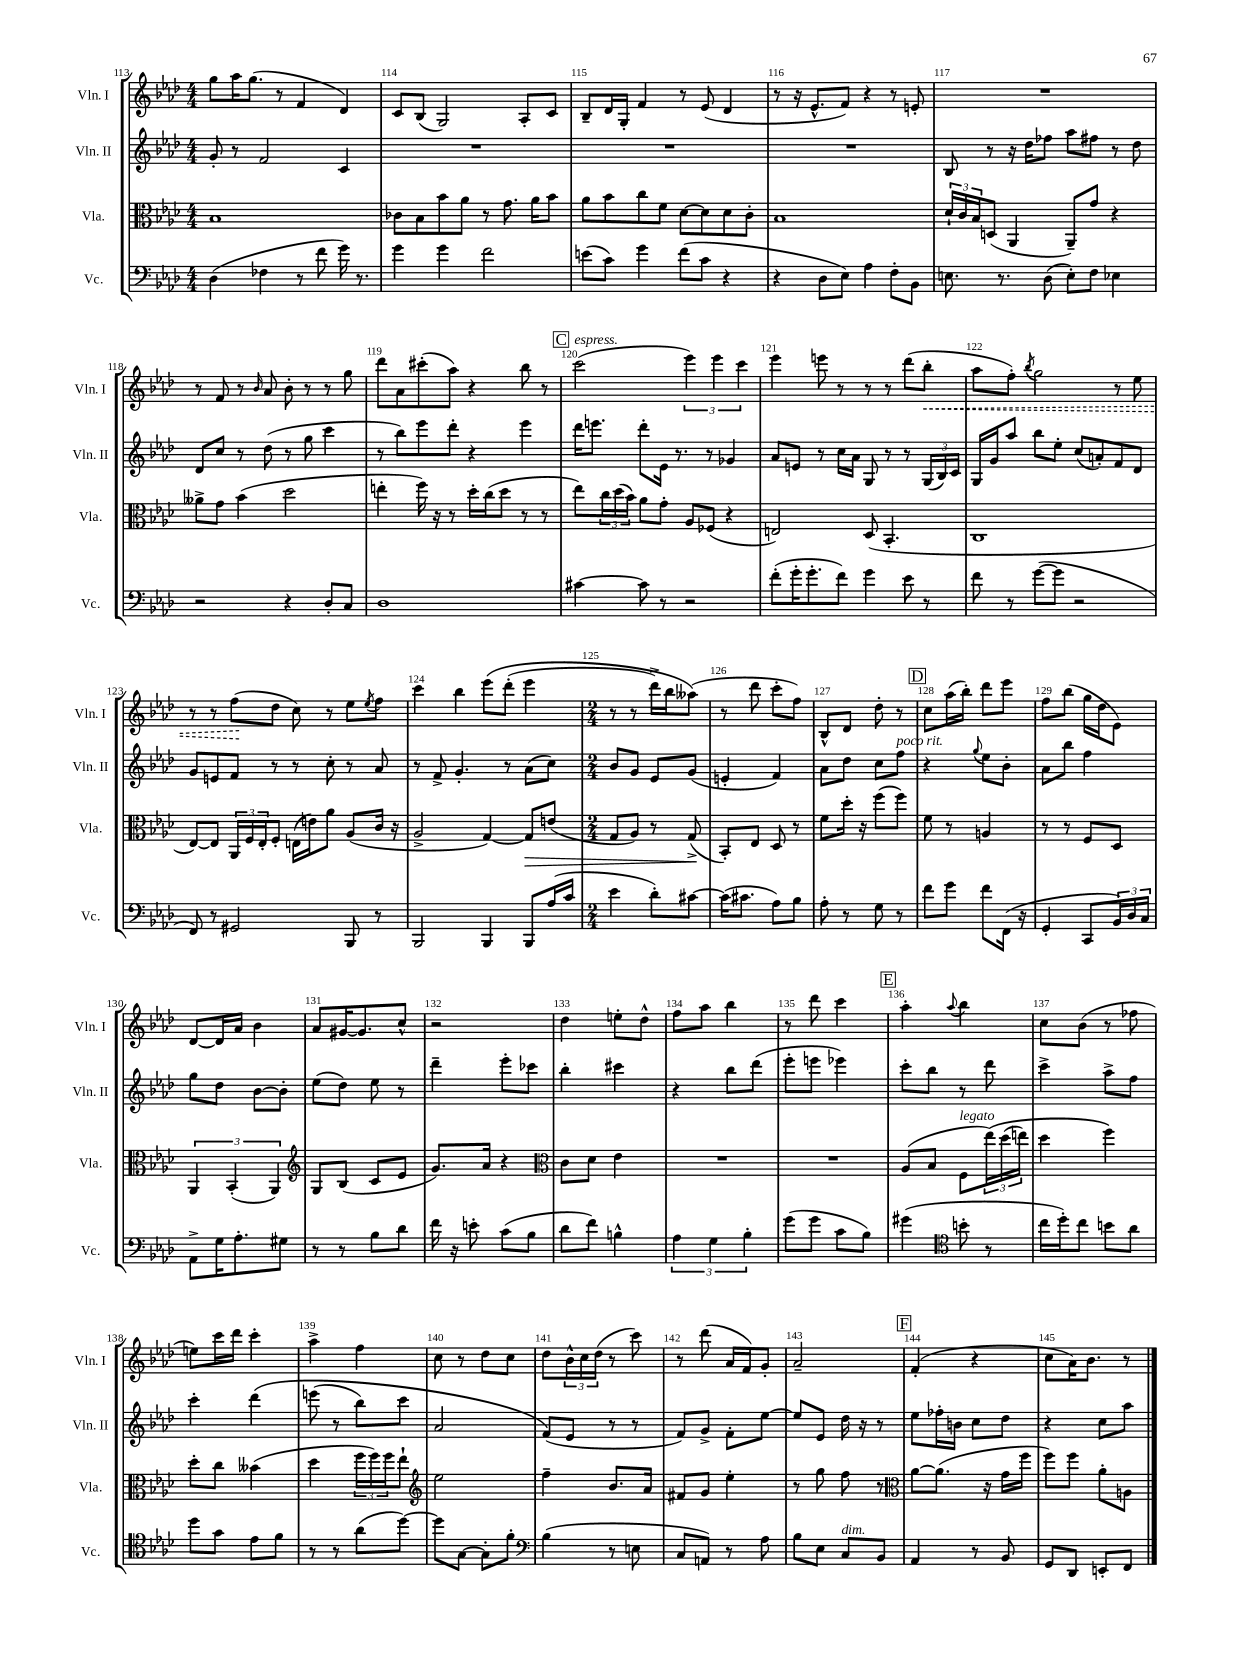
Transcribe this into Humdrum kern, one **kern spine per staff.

**kern	**kern	**dynam	**kern	**kern	**dynam
*part4	*part3	*part3	*part2	*part1	*part1
*staff4	*staff3	*staff3	*staff2	*staff1	*staff1
*I"Vc.	*I"Vla.	*	*I"Vln. II	*I"Vln. I	*
*I'Vc.	*I'Vla.	*	*I'Vln. II	*I'Vln. I	*
*clefF4	*clefC3	*	*clefG2	*clefG2	*
*k[b-e-a-d-]	*k[b-e-a-d-]	*	*k[b-e-a-d-]	*k[b-e-a-d-]	*
*M4/4	*M4/4	*	*M4/4	*M4/4	*
=113	=113	=113	=113	=113	=113
(4D-\	1B-	.	8g'/	8gg\L	.
.	.	.	8r	16aa-\K	.
.	.	.	.	(8.gg\J	.
4F-X\	.	.	2f/	.	.
.	.	.	.	8r	.
8r	.	.	.	4f/	.
8f\	.	.	.	.	.
16g\)	.	.	4c/	4d-/)	.
8.r	.	.	.	.	.
=114	=114	=114	=114	=114	=114
4g\	8c-X\L	.	1r	8c/L	.
.	8B-\	.	.	(8B-/J	.
4g\	8b-\	.	.	2G/)	.
.	8a-\J	.	.	.	.
2f\	8r	.	.	.	.
.	8.g\	.	.	.	.
.	.	.	.	8A-'/L	.
.	16a-\KL	.	.	.	.
.	8b-\J	.	.	8c/J	.
=115	=115	=115	=115	=115	=115
(8en\L	8a-\L	.	1r	8B-~/L	.
8c\J)	8b-\	.	.	16d-/L	.
.	.	.	.	16G'/JJ	.
4g\	8cc\	.	.	4f/	.
.	8f\J	.	.	.	.
(8f\L	[8d-\L	.	.	8r	.
8c\J	8d-\]	.	.	(8e-/	.
4r	8d-\	.	.	4d-/	.
.	8c'\J	.	.	.	.
=116	=116	=116	=116	=116	=116
4r	1B-	.	1r	8r	.
.	.	.	.	16r	.
.	.	.	.	8.e-^^/L	.
8D-\L	.	.	.	.	.
8E-\J)	.	.	.	8f/J)	.
4A-\	.	.	.	4r	.
8F'\L	.	.	.	8r	.
8BB-\J	.	.	.	8en'/	.
=117	=117	=117	=117	=117	=117
8.En\	24d-`/LL	.	8B-/	1r	.
.	24c/	.	.	.	.
.	24B-/J	.	.	.	.
.	(8Dn/J	.	8r	.	.
8.r	.	.	.	.	.
.	4AA-/	.	16r	.	.
.	.	.	16dd-\KL	.	.
(8D-\	.	.	8ff-X\J	.	.
8E'\L)	8AA-~/L)	.	8aa-\L	.	.
8F\J	8g/J	.	8ff#X\J	.	.
4E-X\	4r	.	8r	.	.
.	.	.	8dd-\	.	.
!!LO:LB:g=z
=118	=118	=118	=118	=118	=118
2r	8a--X^\L	.	8d-/L	8r	.
.	8g\J	.	8cc/J	8f/	.
.	(4b-\	.	8r	8r	.
.	.	.	.	16qqb-/	.
.	.	.	(8dd-\	8a-/	.
4r	2dd-\	.	8r	8b-'\	.
.	.	.	8gg\	8r	.
8D-'/L	.	.	4ccc\	8r	.
8C/J	.	.	.	8gg\	.
=119	=119	=119	=119	=119	=119
1D-	4een'\	.	8r	8ddd-\L	.
.	.	.	8bb-\L)	8a-\	.
.	16ff\)	.	8eee-\	(8ccc#X'\	.
.	16r	.	.	.	.
.	8r	.	8ddd-'\J	8aa-\J)	.
.	16dd-'\LL	.	4r	4r	.
.	(16cc\J	.	.	.	.
.	8dd-\J	.	.	.	.
.	8r	.	4eee-\	8bb-\	.
.	8r	.	.	8r	.
!!LO:REH:place=s1:t=C
=120	=120	=120	=120	=120	=120
!	!	!	!	!LO:TX:a:i:t=espress.	!
[4c#X\	8ee-\L)	.	16ddd-\KL	(2ccc\	.
.	.	.	8.eeen\J	.	.
.	24cc\L	.	.	.	.
.	(24dd-\	.	.	.	.
.	24b-\JJ)	.	.	.	.
8c#\]	8a-\L	.	8ddd-'\L	.	.
8r	8g'\J	.	16e-\Jk	.	.
.	.	.	8.r	.	.
2r	8A-/L	.	.	6eee-\)	.
.	(8F-X/J	.	8r	.	.
.	.	.	.	6eee-\	.
.	4r	.	4g-X/	.	.
.	.	.	.	6ccc\	.
=121	=121	=121	=121	=121	=121
(8f'\L	2En/)	.	8a-/L	4eee-\	.
16g'\K	.	.	8en/J	.	.
8.g'\	.	.	.	.	.
.	.	.	8r	8eeen\	.
8f\J)	.	.	16cc\LL	8r	.
.	.	.	16a-\JJ	.	.
4g\	(8D-/	.	8G/	8r	.
.	4.BB-'/	.	8r	8r	.
8e-\	.	.	8r	(8ddd-\L	.
!	!	!	!	!	!LO:HP:b
8r	.	.	(24G/LL	8bb-'\J	<
.	.	.	24B-/)	.	.
.	.	.	24c/JJ	.	.
=122	=122	=122	=122	=122	=122
8f\	1C	.	16G/LL	8aa-\L	.
.	.	.	16g/J	.	.
8r	.	.	8aa-/J	8ff'\J)	.
.	.	.	.	8qbb-/	.
([8g\L	.	.	8bb-\L	2gg\	.
8g\J]	.	.	8ee-'\J	.	.
2r	.	.	(8cc/L	.	.
.	.	.	8an'/)	.	.
.	.	.	8f/	8r	.
.	.	.	8d-/J	8ee-\	.
!!LO:LB:g=z
=123	=123	=123	=123	=123	=123
8FF/)	[8E-/L)	.	8g/L	8r	.
8r	8E-/J]	.	8en/	8r	.
2GG#X/	24AA-/LL	.	8f/J	(8ff\L	.
.	24F/	.	.	.	.
.	24E-'/J	.	.	.	.
.	8F'/J	.	8r	8dd-\J	[
.	(16En\LL	.	8r	8cc\)	.
.	16en\J)	.	.	.	.
.	8a-\J	.	8cc'\	8r	.
8BBB-/	(8A-/L	.	8r	8ee-\L	.
.	.	.	.	8qee-/	.
8r	16c/Jk	.	8a-/	8ff\J	.
.	16r	.	.	.	.
=124	=124	=124	=124	=124	=124
2BBB-/	2A-^/	.	8r	4ccc\	.
.	.	.	8f^/	.	.
.	.	.	4.g'/	4bb-\	.
4BBB-/	[4G/)	.	.	(8eee-\L	.
.	.	.	8r	(8ddd-'\J	.
!	!	!LO:HP:b	!	!	!
8BBB-/L	8G/L]	>	(8a-\L	4eee-\	.
(16A-/L	(8en/J	.	8cc\J)	.	.
16c/JJ	.	.	.	.	.
=125	=125	=125	=125	=125	=125
*M2/4	*M2/4	*	*M2/4	*M2/4	*
4e-\	8G/L	.	8b-/L	8r	.
.	8A-/J)	.	8g/J	8r	.
8d-'\L)	8r	.	8e-/L	16ddd-^\LL)	.
.	.	.	.	16bb-\J	.
[8c#X\J	(8G^/	.	(8g/J	(8aa--X\J)	.
.	.	]	.	.	.
=126	=126	=126	=126	=126	=126
(16c#\KL]	8BB-'/L)	.	4en'/	8r	.
8.c#X\J	.	.	.	.	.
.	8E-/J	.	.	8ddd-\	.
8A-\L)	8D-/	.	4f/)	8ccc'\L	.
8B-\J	8r	.	.	8ff\J)	.
=127	=127	=127	=127	=127	=127
8A-'\	8f\L	.	8a-\L	8B-^^/L	.
8r	16dd-'\Jk	.	8dd-\J	8d-/J	.
.	16r	.	.	.	.
8G\	(8ff\L	.	8cc\L	8dd-'\	.
!	!	!	!LO:TX:a:i:t=poco rit.	!	!
8r	8ff\J)	.	8ff\J	8r	.
!!LO:REH:place=s1:t=D
=128	=128	=128	=128	=128	=128
8f\L	8f\	.	4r	8cc\L	.
8g\J	8r	.	.	(16aa-\L	.
.	.	.	.	16bb-'\JJ)	.
.	.	.	8qqgg/	.	.
8f\L	4An/	.	8ee-\L	8ddd-\L	.
(16FF\Jk	.	.	8b-'\J	8eee-\J	.
16r	.	.	.	.	.
=129	=129	=129	=129	=129	=129
4GG'/	8r	.	8a-\L	8ff\L	.
.	8r	.	8bb-\J	(8bb-\J	.
8CC/L	8F/L	.	4ff\	16gg\LL	.
.	.	.	.	16dd-\J	.
24BB-/L)	8D-/J	.	.	8e-\J)	.
24D-/	.	.	.	.	.
24C/JJ	.	.	.	.	.
!!LO:LB:g=z
=130	=130	=130	=130	=130	=130
8AA-^\L	6AA-/	.	8gg\L	[8d-/L	.
16G\K	.	.	8dd-\J	16d-/L]	.
.	(6BB-'/	.	.	.	.
8.A-'\	.	.	.	16a-/JJ	.
.	.	.	[8b-\L	4b-\	.
.	6AA-/)	.	.	.	.
8G#X\J	.	.	8b-'\J]	.	.
=131	=131	=131	=131	=131	=131
*	*clefG2	*	*	*	*
8r	8G/L	.	(8ee-\L	8a-/L	.
8r	(8B-/J	.	8dd-\J)	[16g#X/K	.
.	.	.	.	8.g#/]	.
8B-\L	8c/L	.	8ee-\	.	.
8d-\J	8e-/J	.	8r	8cc^^/J	.
=132	=132	=132	=132	=132	=132
16f\	8.g/L)	.	4ddd-~\	2r	.
16r	.	.	.	.	.
8en'\	.	.	.	.	.
.	16a-/Jk	.	.	.	.
(8c\L	4r	.	8eee-'\L	.	.
8B-\J	.	.	8ccc-X\J	.	.
=133	=133	=133	=133	=133	=133
*	*clefC3	*	*	*	*
8d-\L	8c\L	.	4bb-'\	4dd-\	.
8f\J)	8d-\J	.	.	.	.
4Bn^^\	4e-\	.	4ccc#X\	8een'\L	.
.	.	.	.	8dd-^^\J	.
=134	=134	=134	=134	=134	=134
6A-\	2r	.	4r	8ff\L	.
.	.	.	.	8aa-\J	.
6G\	.	.	.	.	.
.	.	.	8bb-\L	4bb-\	.
6B-'\	.	.	.	.	.
.	.	.	(8ddd-\J	.	.
=135	=135	=135	=135	=135	=135
(8g\L	2r	.	8eee-'\L	8r	.
8g\J	.	.	8eeen\J	8ddd-\	.
8c\L	.	.	4eee-X\)	4ccc\	.
8B-\J)	.	.	.	.	.
!!LO:REH:place=s1:t=E
=136	=136	=136	=136	=136	=136
(4g#X\	(8A-/L	.	8ccc'\L	4aa-'\	.
.	8B-/J	.	8bb-\J	.	.
*clefC4	*	*	*	*	*
.	.	.	.	8qqaa-/	.
!	!LO:TX:a:i:t=legato	!	!	!	!
8bn'\	8F\L	.	8r	4bb-\	.
8r	(24ee-\L)	.	8ddd-\	.	.
.	(24dd-\	.	.	.	.
.	24een\JJ)	.	.	.	.
=137	=137	=137	=137	=137	=137
16cc\LL	4dd-\	.	4ccc^\	8cc\L	.
16dd-'\J)	.	.	.	.	.
8cc\J	.	.	.	(8b-\J	.
8bn\L	4ff\)	.	8aa-^\L	8r	.
8a-\J	.	.	8ff\J	8ff-X\	.
!!LO:LB:g=z
=138	=138	=138	=138	=138	=138
8dd-\L	8dd-'\L	.	4ccc'\	8een\L)	.
8g\J	8cc\J	.	.	16ccc\L	.
.	.	.	.	16ddd-\JJ	.
8e-\L	(4b--X\	.	(4ddd-\	4ccc'\	.
8f\J	.	.	.	.	.
=139	=139	=139	=139	=139	=139
8r	4dd-\	.	(8eeen\	4aa-^\	.
8r	.	.	8r	.	.
(8a-\L	24ff\LL	.	8bb-\L)	4ff\	.
.	24ff\)	.	.	.	.
.	24ff\J	.	.	.	.
[8dd-\J)	8ee-`\J	.	8ccc\J	.	.
=140	=140	=140	=140	=140	=140
*	*clefG2	*	*	*	*
8dd-\L]	2ee-\	.	2a-/	8cc\	.
[8G\J	.	.	.	8r	.
8G'\L]	.	.	.	8dd-\L	.
8f'\J	.	.	.	8cc\J	.
=141	=141	=141	=141	=141	=141
*clefF4	*	*	*	*	*
(4B-\	4ff~\	.	(8f/L)	8dd-\L	.
.	.	.	8e-/J	24b-^^\L	.
.	.	.	.	24cc\	.
.	.	.	.	(24dd-\JJ	.
8r	8.b-/L	.	8r	8r	.
8En\	.	.	8r	8ccc\)	.
.	16a-/Jk	.	.	.	.
=142	=142	=142	=142	=142	=142
8C/L	8f#X/L	.	8f/L)	8r	.
8AAn/J)	8g/J	.	8g^/J	(8ddd-\	.
8r	4ee-'\	.	8f'\L	16a-/LL	.
.	.	.	.	16f/J)	.
8A-\	.	.	[8ee-\J	8g'/J	.
=143	=143	=143	=143	=143	=143
8B-\L	8r	.	8ee-/L]	2a-~/	.
8E-\J	8gg\	.	8e-/J	.	.
!LO:TX:a:i:t=dim.	!	!	!	!	!
8C/L	8ff\	.	16dd-\	.	.
.	.	.	16r	.	.
8BB-/J	8r	.	8r	.	.
!!LO:REH:place=s1:t=F
=144	=144	=144	=144	=144	=144
*	*clefC3	*	*	*	*
4AA-/	[8a-\L	.	8ee-\L	(4f'/	.
.	(8.a-\J]	.	16ff-X'\L	.	.
.	.	.	16bn\JJ	.	.
8r	.	.	8cc\L	4r	.
.	16r	.	.	.	.
8BB-/	16g\LL	.	8dd-\J	.	.
.	16ff\JJ	.	.	.	.
=145	=145	=145	=145	=145	=145
8GG/L	8ff\L)	.	4r	8cc\L	.
8DD-/J	8ff\J	.	.	16a-\K)	.
.	.	.	.	8.b-\J	.
8EEn'/L	8a-'\L	.	8cc\L	.	.
8FF/J	8An\J	.	8aa-\J	8r	.
==	==	==	==	==	==
*-	*-	*-	*-	*-	*-
